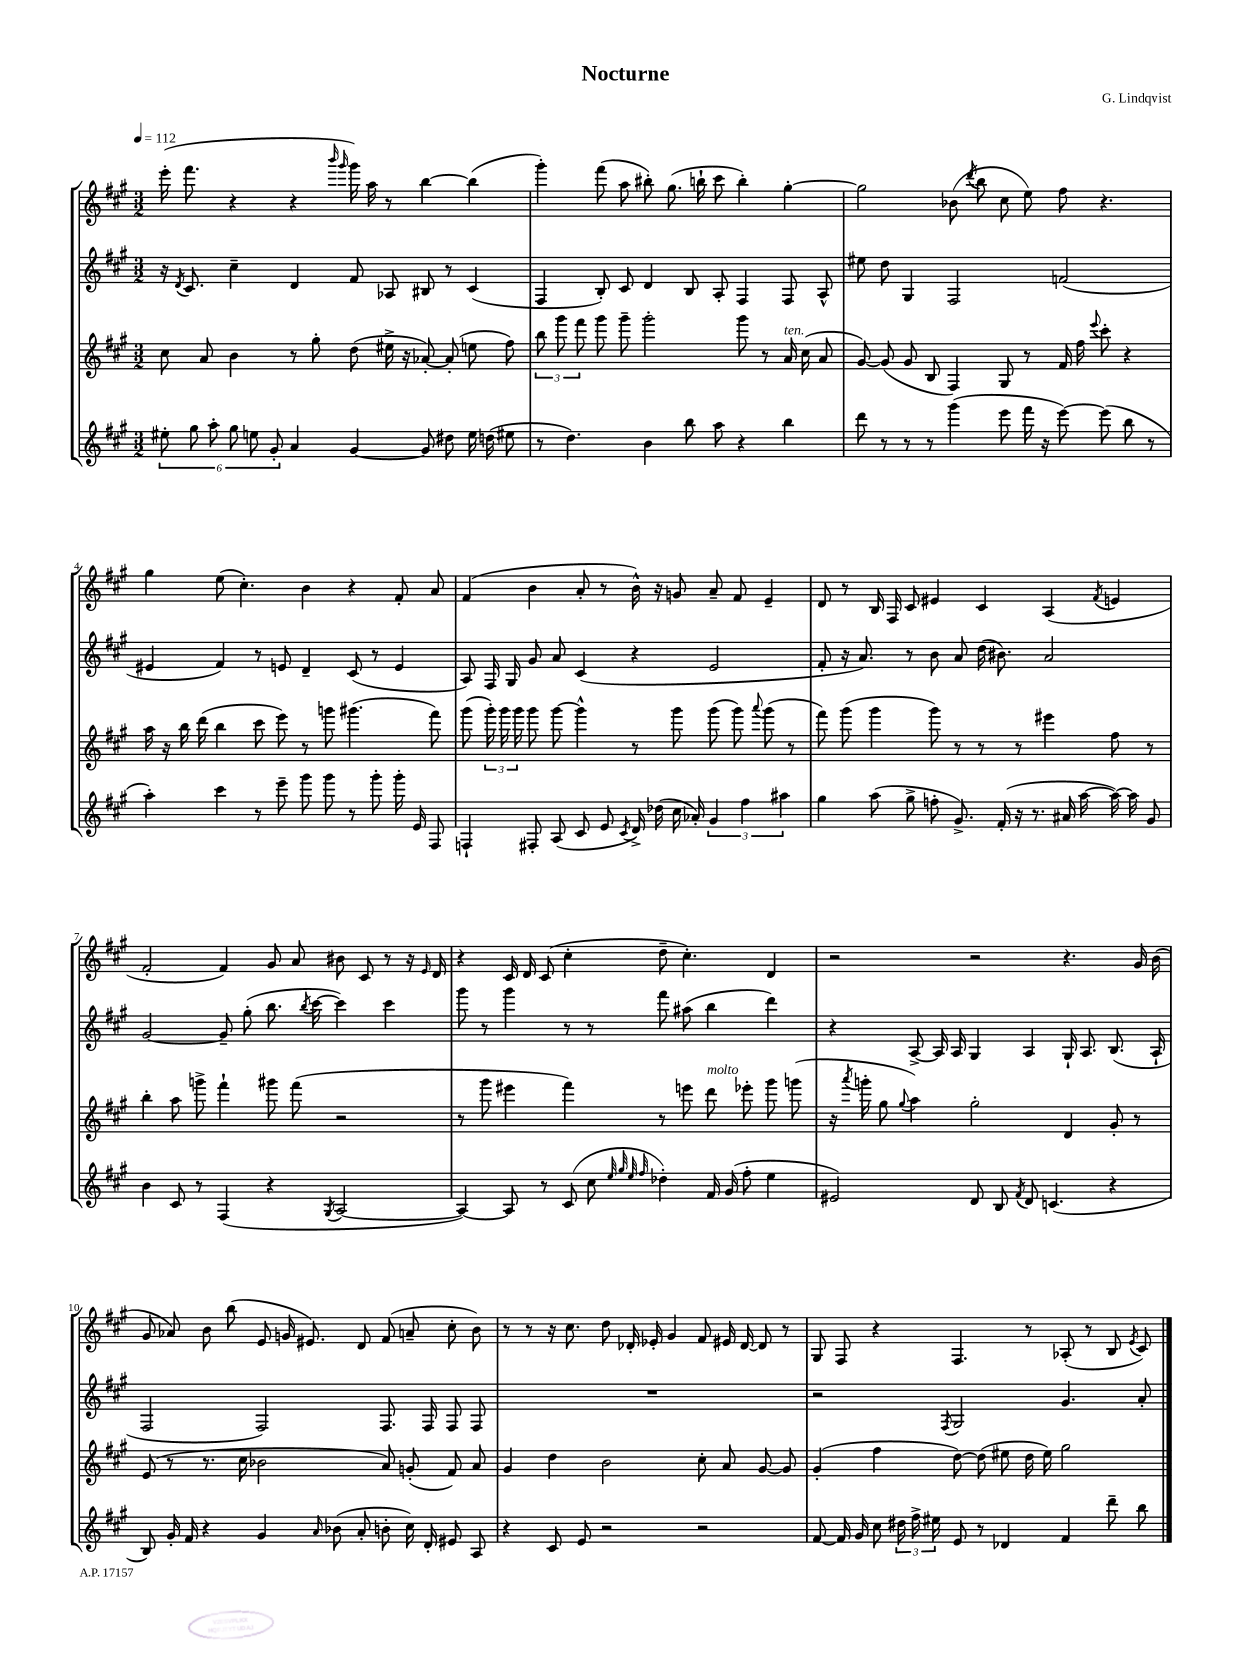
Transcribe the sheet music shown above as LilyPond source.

\header { title = "Nocturne" composer = "G. Lindqvist" }
<<
\new StaffGroup <<
\new Staff = "s0" {
    \clef treble \key a \major \numericTimeSignature \time 3/2 \tempo 4 = 112
    \autoBeamOff e'''16-.( fis'''8. r4 r4 \grace { b'''16 gis'''16 } gis'''16) a''16 r8 b''4~ b''4( |
    gis'''4-.) fis'''8( a''8 bis''8-.) gis''8.( b''16-! cis'''8 b''4-.) gis''4~-. |
    gis''2 bes'8( \acciaccatura { d'''8 } b''8 cis''8 e''8) fis''8 r4. |
    gis''4 e''8( cis''4.-.) b'4 r4 fis'8-. a'8 |
    fis'4( b'4 a'8-. r8 b'16-^) r16 g'8 a'8-- fis'8 e'4-- |
    d'8 r8 b16 fis16 cis'8 eis'4 cis'4 a4( \acciaccatura { fis'8 } e'4 |
    fis'2-. fis'4) gis'8 a'8 bis'8 cis'8 r8 r16 \grace { e'16 } d'16 |
    r4 cis'16 d'16 cis'8( cis''4-. d''8-- cis''4.-.) d'4 |
    r2 r2 r4. gis'16 b'16( |
    gis'8 aes'8) b'8 b''8( e'8 g'16 eis'8.) d'8 fis'8( a'8-- cis''8-. b'8) |
    r8 r8 r16 cis''8. d''8 des'16-. ees'16-. gis'4 fis'8 eis'16 des'16~ des'8 r8 |
    gis8 fis8 r4 fis4. r8 aes8-.( r8 b8 \acciaccatura { e'8 } cis'8) \bar "|." |
}
\new Staff = "s1" {
    \clef treble \key a \major \numericTimeSignature \time 3/2
    \autoBeamOff r16 \acciaccatura { d'8 } cis'8. cis''4-- d'4 fis'8 aes8 bis8 r8 cis'4( |
    fis4 b8-.) cis'8 d'4 b8 a8-. fis4 fis8 a8-^ |
    eis''8 d''8 gis4 fis2 f'2( |
    eis'4 fis'4) r8 e'8 d'4-- cis'8( r8 e'4 |
    a8) fis16 gis16 gis'8 a'8 cis'4( r4 e'2 |
    fis'8-. r16 a'8.) r8 b'8 a'8 d''16( bis'8.) a'2 |
    gis'2~ gis'8-- gis''8-.( b''8. \acciaccatura { b''8 } cis'''16~ cis'''4) cis'''4 |
    gis'''8 r8 gis'''4 r8 r8 fis'''8 ais''8( b''4 d'''4) |
    r4 a8~-> a16 a16 gis4 a4 gis16-! a8. b8.( a16-! |
    fis2 fis2) fis8. fis16 fis8 fis8 |
    R1. |
    r2 \acciaccatura { fis8 } gis2 gis'4. a'8-. \bar "|." |
}
\new Staff = "s2" {
    \clef treble \key a \major \numericTimeSignature \time 3/2
    \autoBeamOff cis''8 a'8 b'4 r8 gis''8-. d''8( eis''16-> r16 aes'8~-.) aes'8-.( e''8 fis''8) |
    \tuplet 3/2 { b''8 gis'''8 fis'''8 } gis'''8 gis'''8-- gis'''2-. gis'''8 r8 a'16^\markup { \italic "ten." } cis''16( a'8 |
    gis'8~) gis'8( gis'8 b8 fis4) gis8 r8 fis'16 fis''16 \appoggiatura { e'''8 } cis'''8-. r4 |
    a''16 r16 b''16 d'''16( b''4 cis'''8 e'''8) r8 g'''8 gis'''4.( fis'''8) |
    gis'''8( \tuplet 3/2 { gis'''16-.) gis'''16 gis'''16 } gis'''8 gis'''8~ gis'''4-^ r8 gis'''8 gis'''8( gis'''8) \appoggiatura { a'''8 } gis'''8( r8 |
    fis'''8) gis'''8( gis'''4 gis'''8) r8 r8 r8 eis'''4 fis''8 r8 |
    b''4-. a''8 g'''8-> fis'''4-! gis'''8 fis'''8( r2 |
    r8 gis'''8 eis'''4 fis'''4) r8 e'''8 d'''8^\markup { \italic "molto" } ees'''8-. gis'''8 g'''8( |
    r16 \acciaccatura { a'''8 } g'''16-. gis''8 \appoggiatura { gis''8 } a''4) gis''2-. d'4 gis'8-. r8 |
    e'8( r8 r8. cis''16 bes'2 a'8) g'8-.( fis'8) a'8 |
    gis'4 d''4 b'2 cis''8-. a'8 gis'8~ gis'8 |
    gis'4-.( fis''4 d''8~) d''8( eis''8 d''16 eis''16) gis''2 \bar "|." |
}
\new Staff = "s3" {
    \clef treble \key a \major \numericTimeSignature \time 3/2
    \autoBeamOff \tuplet 6/4 { eis''8-. gis''8 a''8-. gis''8 e''8 gis'8-. } a'4 gis'4~ gis'8 dis''8 e''16 d''16( eis''8 |
    r8 d''4.) b'4 b''8 a''8 r4 b''4 |
    d'''8 r8 r8 r8 gis'''4( e'''8 fis'''16 r16 e'''8~) e'''8( b''8 r8 |
    a''4-.) cis'''4 r8 e'''8-- gis'''8 gis'''8 r8 gis'''8-. gis'''16-. e'16 fis8 |
    f4-! fis8-. a8( cis'8 e'8 \acciaccatura { cis'8 } d'16->) des''16( cis''16 aes'16-.) \tuplet 3/2 { gis'4 fis''4 ais''4 } |
    gis''4 a''8( gis''8-> f''8-. gis'8.->) fis'16-.( r16 r8. ais'16 a''16~ a''16~) a''16 gis'8 |
    b'4 cis'8 r8 fis4( r4 \acciaccatura { gis8 } a2~ |
    a4~) a8 r8 cis'8( cis''8 \grace { e''32 gis''32 e''32 fis''32 } des''4-.) fis'16 gis'16( fis''8-. e''4 |
    eis'2) d'8 b8 \acciaccatura { fis'8 } d'8 c'4.( r4 |
    b8) gis'16-. fis'16 r4 gis'4 \grace { a'16 } bes'8( a'8-. b'8-. cis''16) d'16-. eis'8 a8 |
    r4 cis'8 e'8 r2 r2 |
    fis'8~ fis'16 gis'16 cis''8 \tuplet 3/2 { dis''16 fis''16-> eis''16 } e'8 r8 des'4 fis'4 d'''8-- b''8 \bar "|." |
}
>>
>>
